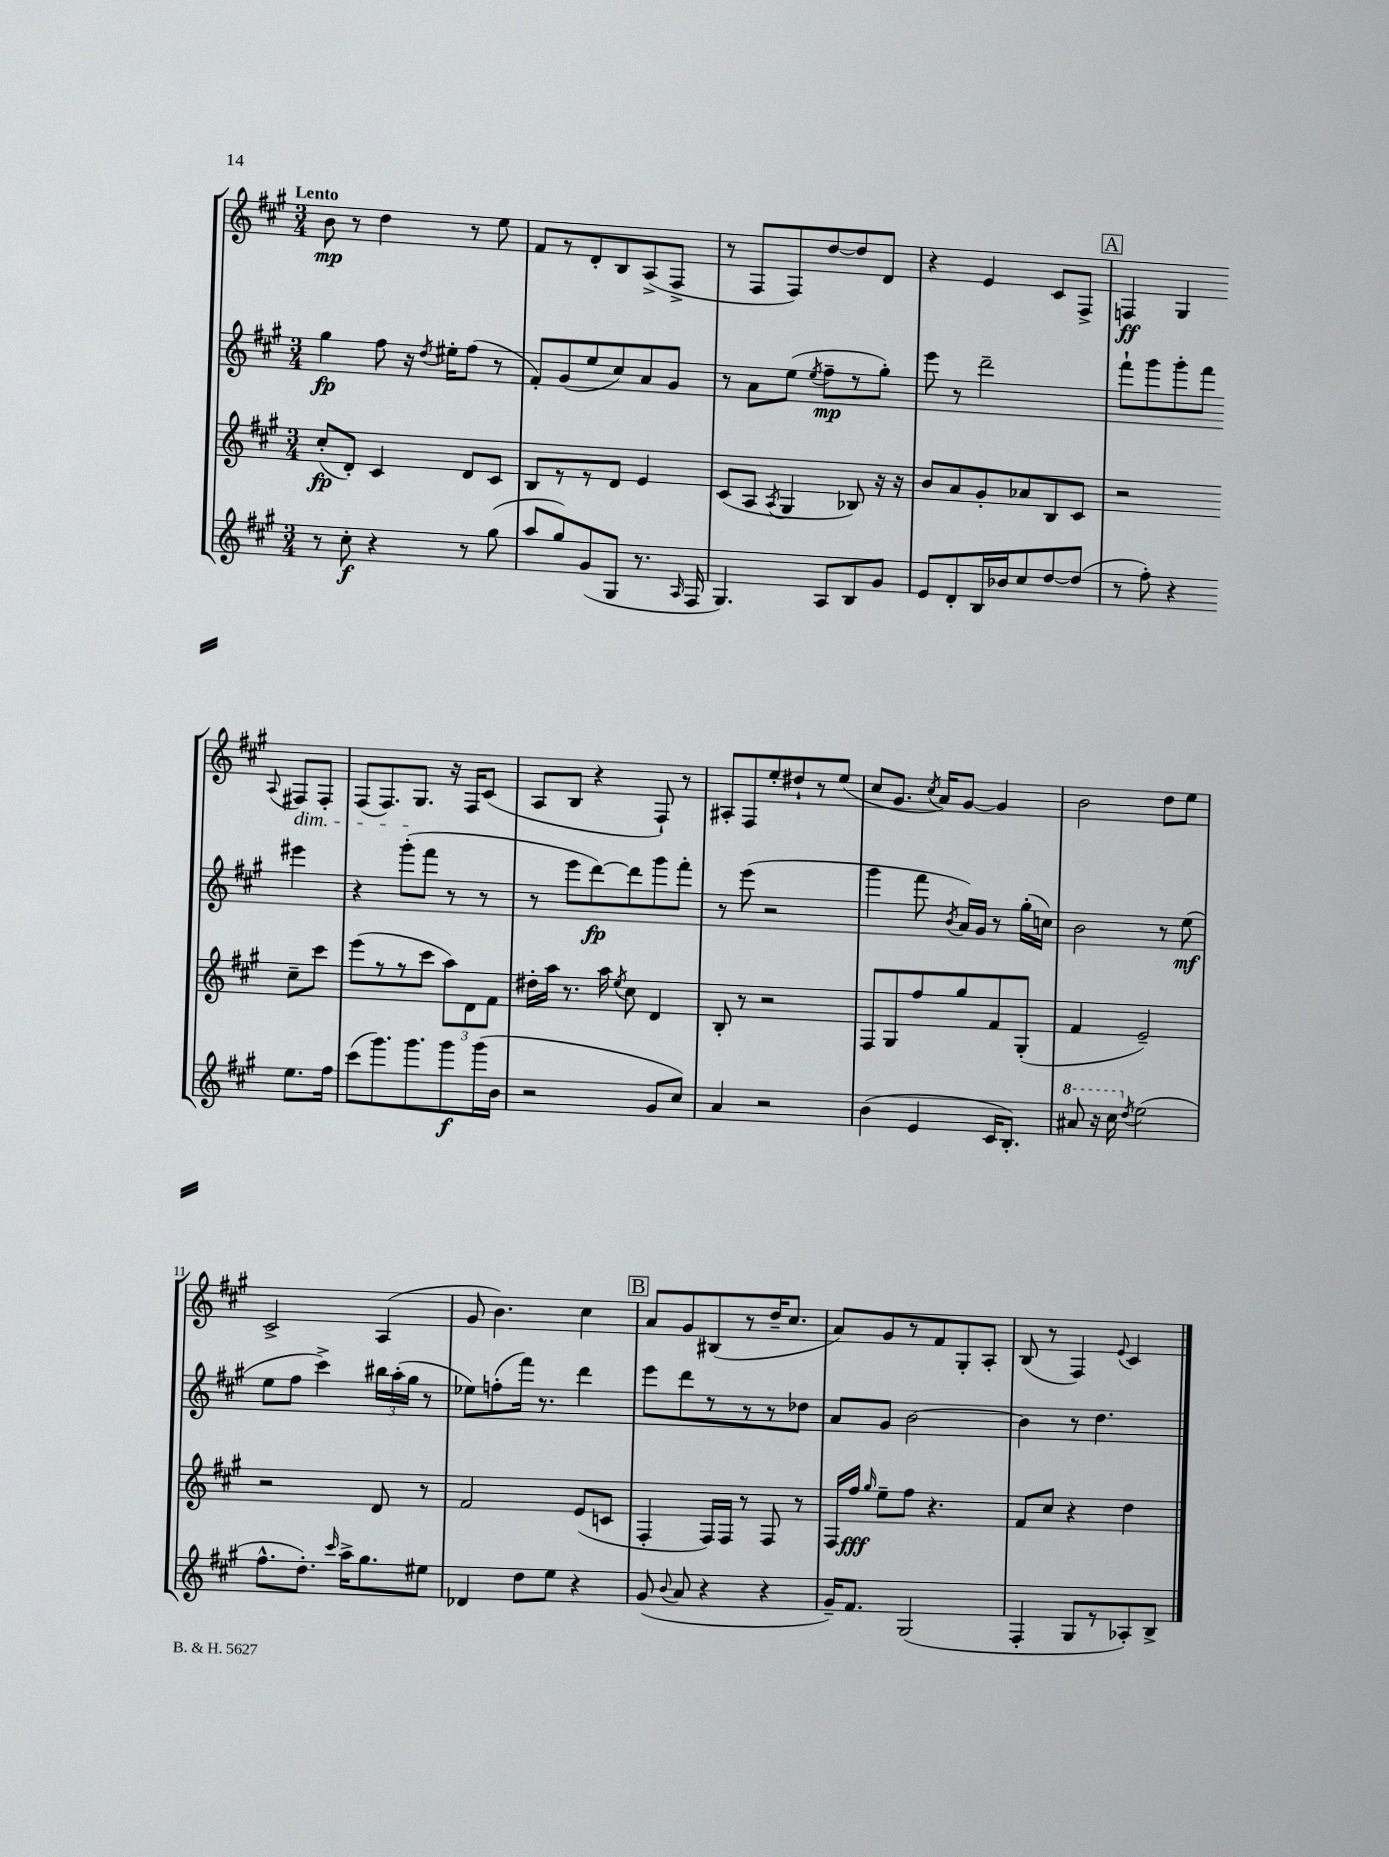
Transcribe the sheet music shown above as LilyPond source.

<<
\new StaffGroup <<
\new Staff = "s0" {
    \clef treble \key a \major \numericTimeSignature \time 3/4 \tempo "Lento"
    \autoBeamOff b'8\mp r8 d''4 r8 e''8 |
    fis'8[ r8 d'8-. b8 a8->( fis8]-> |
    r8 fis8[ fis8) d''8~ d''8 d'8] |
    r4 e'4 cis'8[ fis8]-> |
    \mark \markup { \box "A" } f4\ff gis4 \appoggiatura { a8 } fis8[\dim fis8]-. |
    fis8[( fis8.) gis8.]\! r16 fis16[ cis'8]( |
    a8[ b8] r4 fis8-!) r8 |
    ais8[-. fis8 e''8-. dis''8-! r8 e''8]( |
    cis''8[ gis'8.] \acciaccatura { cis''8 } a'16[) gis'8]~ gis'4 |
    b'2 d''8[ e''8] |
    cis'2-> a4( |
    gis'8 b'4.) cis''4 |
    \mark \markup { \box "B" } a'8[ gis'8 bis8( r8 d''16-- cis''8.] |
    a'8[) gis'8 r8 fis'8 gis8-. a8]-. |
    b8( r8 fis4) \appoggiatura { e'8 } cis'4 \bar "|." |
}
\new Staff = "s1" {
    \clef treble \key a \major \numericTimeSignature \time 3/4
    \autoBeamOff gis''4\fp fis''8 r16 \acciaccatura { d''8 } eis''16[-. fis''8]( r8 |
    fis'8[-.) gis'8( e''8 cis''8) a'8 gis'8] |
    r8 a'8[ e''8]( \acciaccatura { e''8 } fis''8[--\mp r8 gis''8]-.) |
    e'''8 r8 d'''2-- |
    \mark \markup { \box "A" } fis'''8[-! gis'''8 gis'''8-. fis'''8] eis'''4 |
    r4 gis'''8[-.( fis'''8] r8 r8 |
    r8 e'''8[ d'''8~\fp) d'''8 gis'''8 fis'''8]-. |
    r8 e'''8( r2 |
    gis'''4 fis'''8 \acciaccatura { b'8 } a'16[) gis'16] r8 gis''16[-.( c''16]) |
    b'2 r8 e''8\mf( |
    e''8[ fis''8] cis'''4->) \tuplet 3/2 { bis''16[ a''16-.( gis''16] } r8 |
    ees''8[) f''8-.( fis'''16]) r8. d'''4 |
    \mark \markup { \box "B" } e'''8[ d'''8 r8 r8 r8 des''8] |
    a'8[ gis'8] b'2~ |
    b'4 r8 d''4. \bar "|." |
}
\new Staff = "s2" {
    \clef treble \key a \major \numericTimeSignature \time 3/4
    \autoBeamOff cis''8[-.\fp( d'8]-.) cis'4 d'8[ cis'8] |
    b8[ r8 r8 d'8] e'4 |
    cis'8[( a8] \acciaccatura { a8 } gis4 bes8) r16 r16 |
    b'8[ a'8 gis'8-. aes'8 b8 cis'8] |
    \mark \markup { \box "A" } r2 cis''8[-- cis'''8] |
    e'''8[( r8 r8 cis'''8] \tuplet 3/2 { a''8[) d'8 fis'8] } |
    dis''16[-. a''16] r8. a''16 \acciaccatura { e''8 } cis''8 d'4 |
    b8-. r8 r2 |
    fis8[ gis8 fis''8 gis''8 fis'8 gis8]-.( |
    fis'4 e'2--) |
    r2 d'8 r8 |
    fis'2 e'8[( c'8] |
    \mark \markup { \box "B" } fis4-. fis16[) fis16] r8 fis8 r8 |
    fis16[ fis''16]\fff \grace { gis''16 } e''8[-- fis''8] r4. |
    fis'8[ cis''8] r4 d''4 \bar "|." |
}
\new Staff = "s3" {
    \clef treble \key a \major \numericTimeSignature \time 3/4
    \autoBeamOff r8 cis''8-.\f r4 r8 gis''8( |
    a''8[ gis''8) gis'8( gis8] r8. \grace { a16 } fis16 |
    gis4.) a8[ b8 gis'8] |
    e'8[ d'8-. b16 bes'16 cis''8 d''8~ d''8]( |
    \mark \markup { \box "A" } r8 fis''8-.) r4 e''8.[ fis''16] |
    cis'''8[( gis'''8.) gis'''8. gis'''8\f gis'''16( b'16] |
    r2 gis'8[ cis''8]) |
    a'4 r2 |
    b'4( e'4 cis'16[ b8.]-.) |
    \ottava #1 ais''8 r16 cis'''16 \ottava #0 \acciaccatura { d''8 } e''2( |
    fis''8.[-^ d''8.]-.) \grace { cis'''16 } a''16[-> gis''8. eis''8] |
    des'4 d''8[ e''8] r4 |
    \mark \markup { \box "B" } gis'8( \appoggiatura { b'8 } a'8 r4 r4 |
    gis'16[--) fis'8.] gis2( |
    fis4-. gis8[ r8 aes8-.) b8]-> \bar "|." |
}
>>
>>
